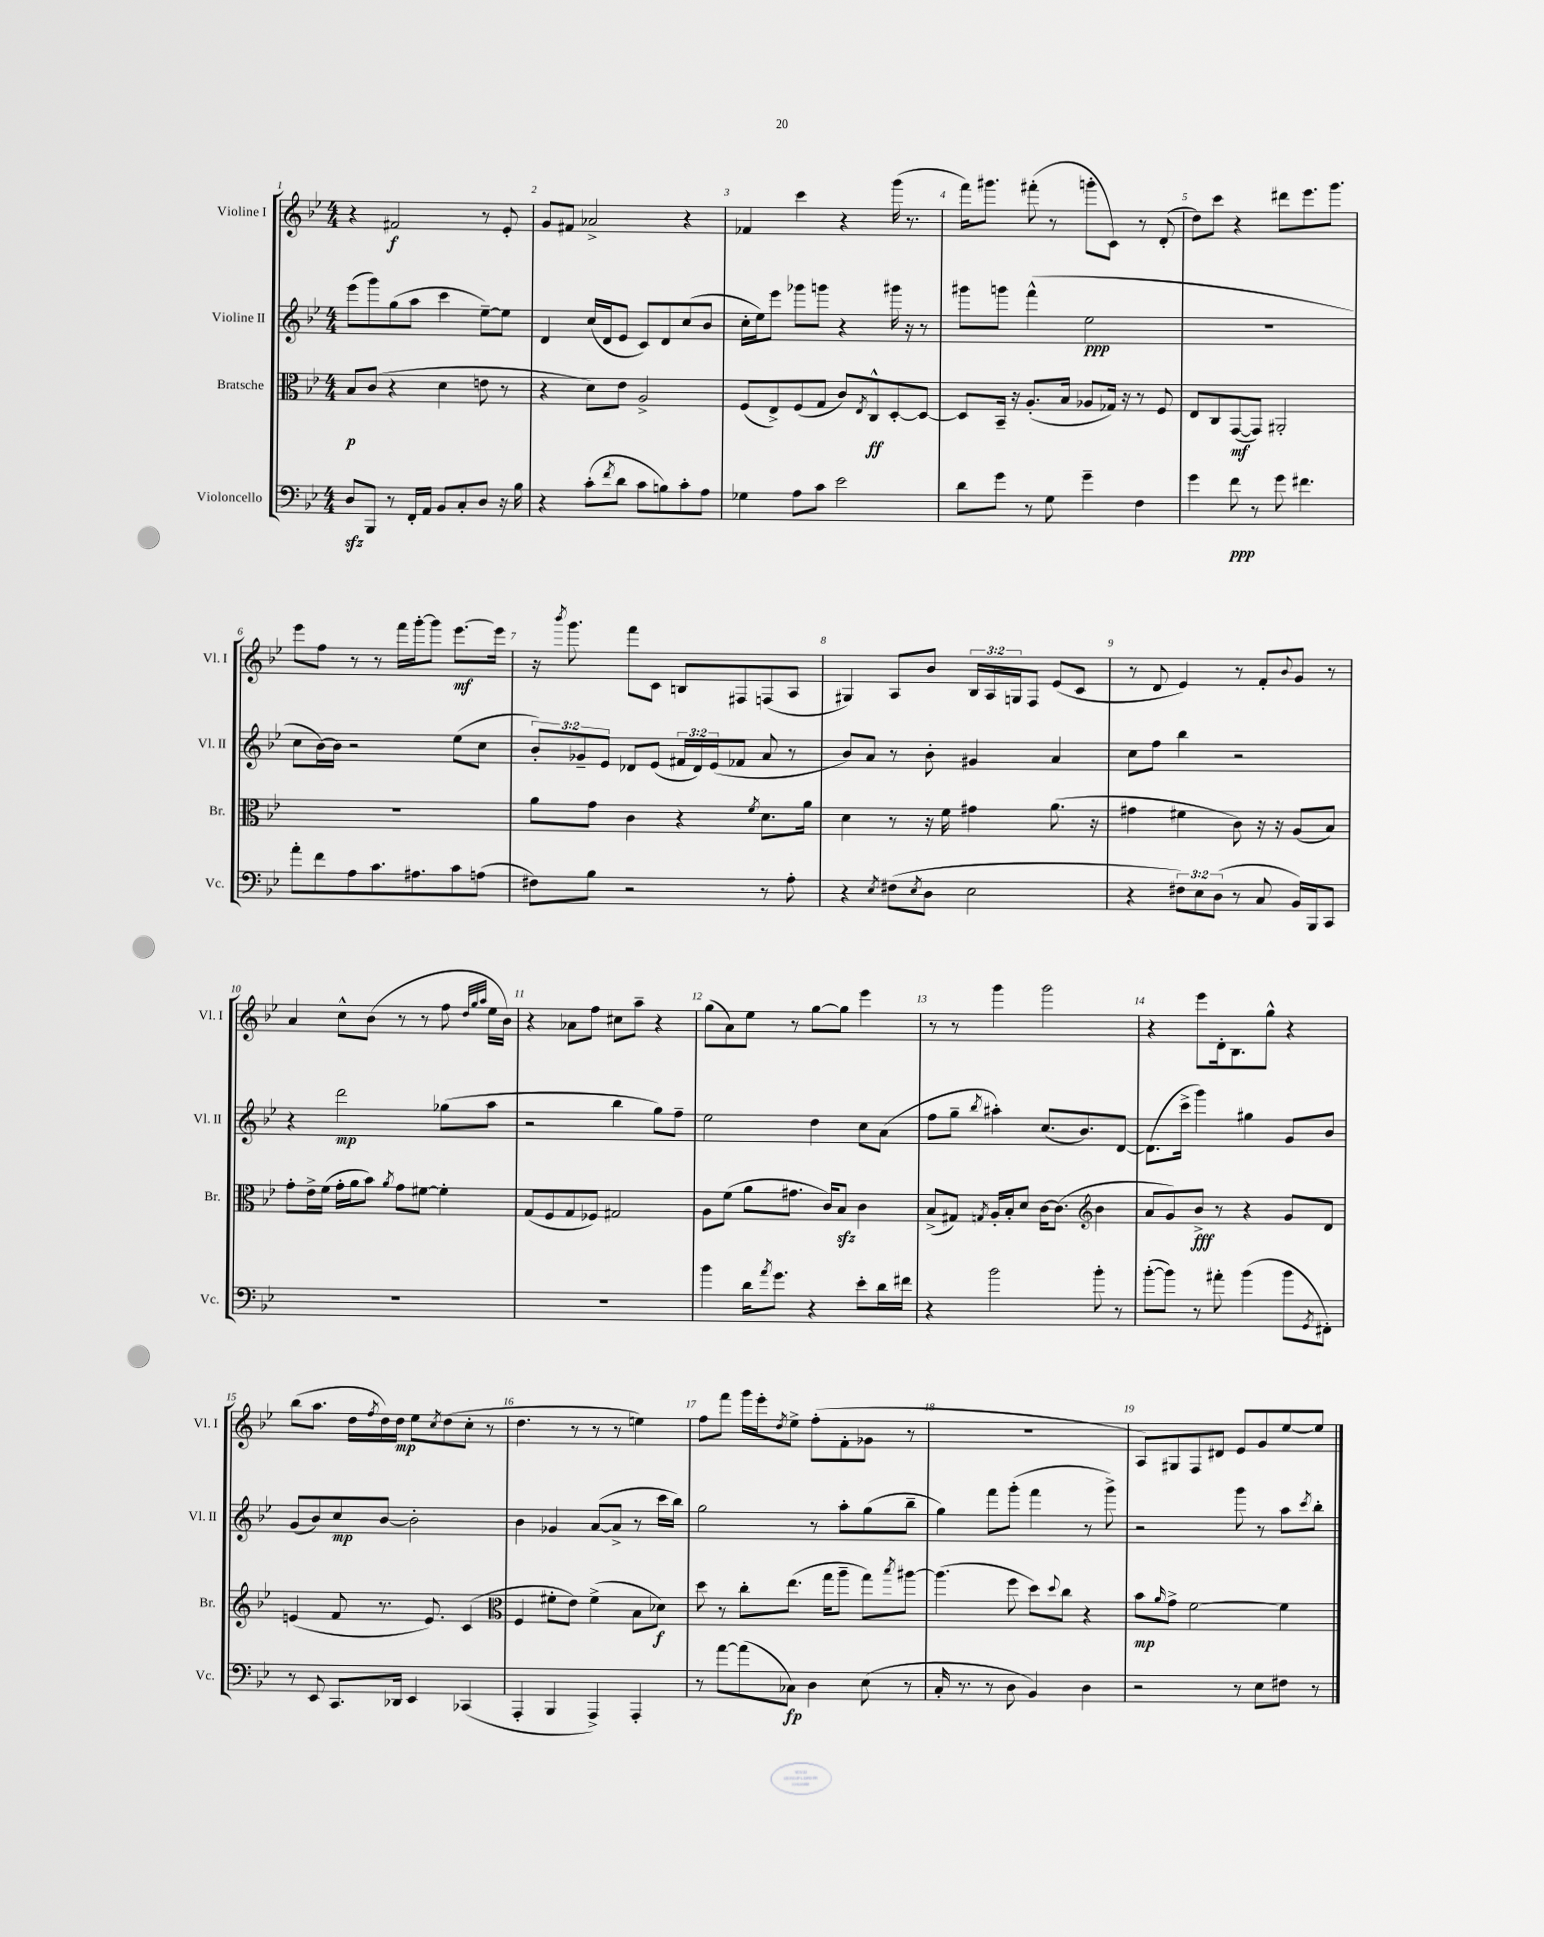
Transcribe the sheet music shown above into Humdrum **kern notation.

**kern	**kern	**kern	**kern
*staff4	*staff3	*staff2	*staff1
*clefF4	*clefC3	*clefG2	*clefG2
*k[b-e-]	*k[b-e-]	*k[b-e-]	*k[b-e-]
*M4/4	*M4/4	*M4/4	*M4/4
8D	8B-	(8eee-	4r
8BBB-	(8c	8ggg)	.
8r	4r	(8gg	2f#
16FF'	.	8aa	.
16AA	.	.	.
8BB-	4d	4ccc	.
8C'	.	.	.
8D	8e	[8ee-~)	8r
16r	8r	8ee-]	8e-'
16B-	.	.	.
=	=	=	=
4r	4r	4d	8g
.	.	.	8f#
(8c'	8d)	(16cc	2a-^
.	.	16d	.
8qf	.	.	.
8d	8e-	8e-	.
8c	2A^	8c)	.
8B)	.	8d	.
8c'	.	(8cc	4r
8A	.	8b-	.
=	=	=	=
4G-	(8F	16cc'	4f-
.	.	16ee-)	.
.	8E-^)	8eee-	.
8A	(8F	8ggg-	4ccc
8c	8G	8ggg	.
2e-	8c)	4r	4r
.	8qE-	.	.
.	8C^^	.	.
.	[8D'	16ggg#	(16ggg
.	.	16r	8.r
.	8D_	8r	.
=	=	=	=
8d	8D]	8ggg#	16fff)
.	.	.	8.ggg#
8g	16BB-~	8ggg	.
.	16r	.	.
8r	(8.A'	(4fff^^	(8fff#'
8G	.	.	8r
.	16B-	.	.
4g~	8A-	2ee-	8ggg'
.	16G-)	.	8c)
.	16r	.	.
4F	8r	.	8r
.	8F	.	(8d'
=	=	=	=
4g	8E-	1r	8dd)
.	8C	.	8ccc
8f	([8GG	.	4r
8r	8GG])	.	.
8g	2AA#'	.	8ddd#
4.f#	.	.	8.eee-
.	.	.	8.ggg
=	=	=	=
8a'	1r	8cc	8eee-
8f	.	[16b-)	8ff
.	.	16b-]	.
8A	.	2r	8r
8.c	.	.	8r
.	.	.	16fff
8.A#	.	.	[16ggg'
.	.	.	8ggg]
8c	.	(8ee-	[8.eee-
(8A	.	8cc	.
.	.	.	16eee-]
=	=	=	=
8F#)	8a	12b-')	16r
.	.	.	8qbbb-
.	.	.	8.ggg
.	.	12g-~	.
8B-	8g	.	.
.	.	12e-	.
2r	4c	8d-	8fff
.	.	(8e-	8c
.	4r	24f#	8B
.	.	24d-)	.
.	.	(24e-	.
.	.	8f-	8F#
.	8qf	.	.
8r	8.d	8a	(8F
8A'	.	8r	8A
.	16a	.	.
=	=	=	=
4r	4d	8b-)	4G#)
.	.	8a	.
8qE-	.	.	.
(8F#	8r	8r	8A
8qE-	.	.	.
8D	16r	8b-'	8b-
.	16f	.	.
2E-	4g#	4g#	24B-
.	.	.	24A
.	.	.	24G
.	.	.	8F
.	(8.a	4a	(8e-
.	.	.	8c
.	16r	.	.
=	=	=	=
4r	4g#	8cc	8r
.	.	8ff	8d
12F#)	4f#	4bb-	4e-)
12E-	.	.	.
(12D	.	.	.
8r	8c)	2r	8r
8C	16r	.	8f'
.	16r	.	.
.	.	.	8qqb-
16BB-)	(8A	.	8g
16BBB-	.	.	.
8CC	8B-)	.	8r
=	=	=	=
1r	8g'	4r	4a
.	16e-^	.	.
.	(16f	.	.
.	16g'	2ddd	8cc^^
.	16a	.	.
.	8b-)	.	(8b-
.	8qa	.	.
.	8g	.	8r
.	[8f#	.	8r
.	4f#']	(8gg-	8ff
.	.	.	32qqdd
.	.	.	32qqgg
.	.	.	32qqaa
.	.	8aa	16ee-
.	.	.	16b-)
=	=	=	=
1r	(8G	2r	4r
.	8F	.	.
.	8G	.	8a-
.	8F-)	.	8ff
.	2G#	4bb-	8cc#
.	.	.	8aa~
.	.	8gg)	4r
.	.	8ff~	.
=	=	=	=
4b-	8A	2ee-	(8gg
.	(8f	.	8a)
16d	8a	.	8ee-
8qa	.	.	.
8.g	.	.	.
.	8.g#	.	8r
4r	.	4dd	[8gg
.	16c)	.	.
.	8B-	.	8gg]
8e-'	4c	8cc	4eee-
16d	.	(8a	.
16f#	.	.	.
=	=	=	=
4r	(8B-^	8ff	8r
.	8G#)	8gg~	8r
.	8qG	8qbb-	.
2b-	16A'	4aa#')	4ggg
.	16B-'	.	.
.	8d	.	.
.	[16c	(8.cc	2ggg
.	(8.c]	.	.
.	.	8.b-)	.
*	*clefG2	*	*
8b-'	4b-	.	.
8r	.	[8d	.
=	=	=	=
([8b-'	8a	(8.d]	4r
8b-])	8g)	.	.
.	.	16ccc^	.
8r	8b-^	4ggg)	8eee-
8a#'	8r	.	16d'
.	.	.	8.B-
(4b-	4r	4gg#	.
.	.	.	8gg^^
8b-	8g	8g	4r
8qGG	.	.	.
8FF#')	8d	8b-	.
=	=	=	=
8r	(4e	(8g	(8bb-
8EE-	.	8b-)	8.aa
8.CC	8f	8cc	.
.	.	.	16dd
.	.	.	8qff
.	8.r	[8b-	16dd)
16DD-	.	.	16dd
4EE-	.	2b-']	8ee-
.	8.e)	.	.
.	.	.	8qcc
.	.	.	(8dd
(4CC-	(4c	.	8cc'
.	.	.	8r
=	=	=	=
*	*clefC3	*	*
4AAA'	4F	4b-	4.dd
4BBB-	8f#'	4g-	.
.	8e-)	.	8r
4AAA^)	(4f#^	([8a	8r
.	.	8a^]	8r
4AAA'	8B-	8r	4ee)
.	8d-)	16ccc	.
.	.	16bb-)	.
=	=	=	=
8r	8dd	2gg	8ff
[8a	8r	.	8fff
(8a]	8cc'	.	16ggg
.	.	.	16eee-'
.	.	.	8qdd
8C-)	(8.ee-	.	8ee-^
4D	.	8r	(8ff'
.	16gg	.	.
.	8aa~	8aa'	8f'
(8E-	8gg)	(8gg	8g-
.	8qbb-	.	.
8r	[8aa#	8bb-~	8r
=	=	=	=
16C'	(4.aa#]	4gg)	1r
8.r	.	.	.
8r	.	8fff	.
8D	8ff	(8ggg'	.
4BB-)	8dd)	4fff	.
.	8qqdd	.	.
.	8cc	.	.
4D	4r	8r	.
.	.	8ggg^)	.
=	=	=	=
2r	8b-	2r	8A)
.	16qqa	.	.
.	8g^	.	8G#
.	[2f	.	8F
.	.	.	8d#
8r	.	8ggg	8e-
8E-	.	8r	8g
8F#	4f]	8aa	[8ee-
.	.	8qccc	.
8r	.	8bb-'	8ee-]
==	==	==	==
*-	*-	*-	*-
